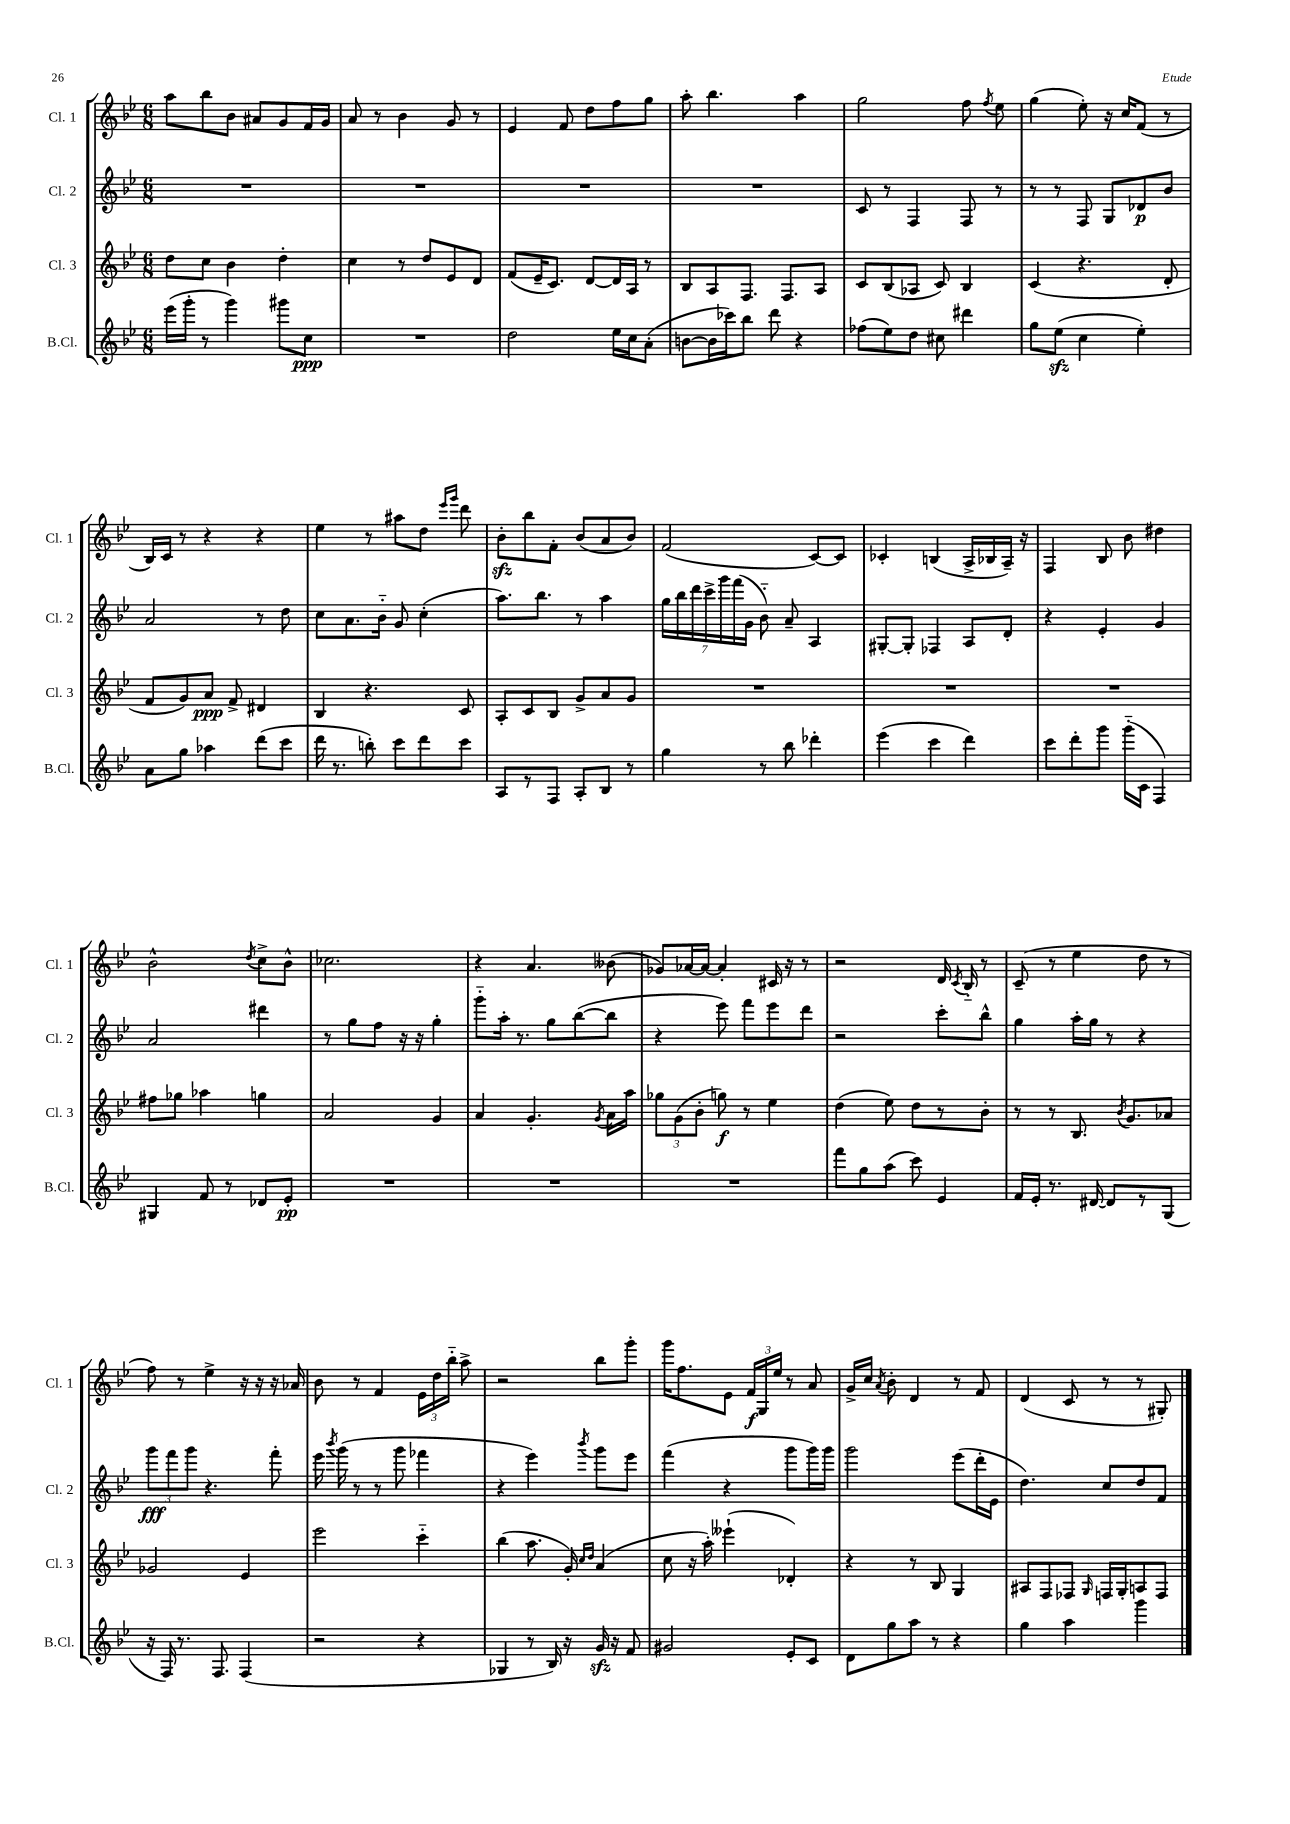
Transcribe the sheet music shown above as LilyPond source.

<<
\new StaffGroup <<
\new Staff = "s0" \with { instrumentName = "Cl. 1" shortInstrumentName = "Cl. 1" } {
    \clef treble \key bes \major \numericTimeSignature \time 6/8
    \autoBeamOff a''8[ bes''8 bes'8] ais'8[ g'8 f'16 g'16] |
    a'8 r8 bes'4 g'8 r8 |
    ees'4 f'8 d''8[ f''8 g''8] |
    a''8-. bes''4. a''4 |
    g''2 f''8 \acciaccatura { f''8 } ees''8 |
    g''4( ees''8-.) r16 c''16[ f'8]( r8 |
    bes16[) c'16] r8 r4 r4 |
    ees''4 r8 ais''8[ d''8] \grace { ees'''16[ g'''16] } d'''8 |
    bes'8[-.\sfz bes''8 f'8]-. bes'8[( a'8 bes'8]) |
    f'2( c'8[~) c'8] |
    ces'4-. b4( a16[-> bes16 a16]--) r16 |
    f4 bes8 bes'8 dis''4 |
    bes'2-^ \acciaccatura { d''8 } c''8[-> bes'8]-^ |
    ces''2. |
    r4 a'4. beses'8( |
    ges'8[) aes'16~ aes'16]~ aes'4-. cis'16 r16 r8 |
    r2 d'16 \acciaccatura { c'8 } bes16-_ r8 |
    c'8--( r8 ees''4 d''8 r8 |
    f''8) r8 ees''4-> r16 r16 r16 aes'16 |
    bes'8 r8 f'4 \tuplet 3/2 { ees'16[ d''16 bes''16]-_ } a''8-> |
    r2 bes''8[ g'''8]-. |
    g'''16[ f''8. ees'8] \tuplet 3/2 { f'16[\f g16 ees''16] } r8 a'8 |
    g'16[-> c''16] \acciaccatura { a'8 } bes'8-. d'4 r8 f'8 |
    d'4( c'8 r8 r8 gis8-.) \bar "|." |
}
\new Staff = "s1" \with { instrumentName = "Cl. 2" shortInstrumentName = "Cl. 2" } {
    \clef treble \key bes \major \numericTimeSignature \time 6/8
    \autoBeamOff R2. |
    R2. |
    R2. |
    R2. |
    c'8 r8 f4 f8 r8 |
    r8 r8 f8 g8[ des'8\p bes'8] |
    a'2 r8 d''8 |
    c''8[ a'8. bes'16]-_ g'8 c''4-.( |
    a''8.[) bes''8.] r8 a''4 |
    \tuplet 7/4 { g''16[ bes''16 d'''16 c'''16-> g'''16 f'''16( g'16] } bes'8-_) a'8-- a4 |
    gis8[~-. gis8]-. fes4 a8[ d'8]-. |
    r4 ees'4-. g'4 |
    a'2 dis'''4 |
    r8 g''8[ f''8] r16 r16 g''4-. |
    g'''8[-_ a''16]-. r8. g''8[ bes''8~( bes''8] |
    r4 ees'''8) f'''8[ ees'''8 d'''8] |
    r2 c'''8[-. bes''8]-^ |
    g''4 a''16[-. g''16] r8 r4 |
    \tuplet 3/2 { g'''8[\fff f'''8 g'''8] } r4. f'''8-. |
    ees'''16 \acciaccatura { bes'''8 } g'''16( r8 r8 g'''8 fes'''4 |
    r4 ees'''4) \acciaccatura { bes'''8 } g'''8[ ees'''8] |
    f'''4( r4 g'''8[ g'''16) g'''16] |
    g'''2 ees'''8[( d'''16-. ees'16] |
    d''4.) c''8[ d''8 f'8] \bar "|." |
}
\new Staff = "s2" \with { instrumentName = "Cl. 3" shortInstrumentName = "Cl. 3" } {
    \clef treble \key bes \major \numericTimeSignature \time 6/8
    \autoBeamOff d''8[ c''8] bes'4 d''4-. |
    c''4 r8 d''8[ ees'8 d'8] |
    f'8[( ees'16-- c'8.]) d'8[~ d'16 a16] r8 |
    bes8[ a8 f8.] f8.[ a8] |
    c'8[ bes8( aes8] c'8) bes4 |
    c'4( r4. d'8-. |
    f'8[ g'8) a'8]\ppp f'8-> dis'4 |
    bes4 r4. c'8 |
    a8[-. c'8 bes8] g'8[-> a'8 g'8] |
    R2. |
    R2. |
    R2. |
    fis''8[ ges''8] aes''4 g''4 |
    a'2 g'4 |
    a'4 g'4.-. \acciaccatura { g'8 } a'16[ a''16] |
    \tuplet 3/2 { ges''8[ g'8( bes'8]-. } g''8\f) r8 ees''4 |
    d''4( ees''8) d''8[ r8 bes'8]-. |
    r8 r8 bes8. \acciaccatura { bes'8 } g'8.[ aes'8] |
    ges'2 ees'4 |
    ees'''2 c'''4-_ |
    bes''4( a''8. g'16-.) \grace { c''16[ d''16] } a'4( |
    c''8 r16 a''16-.) eeses'''4-!( des'4-.) |
    r4 r8 bes8 g4 |
    ais8[ f8 fes8] \grace { g16 } f16[ g16-. a8 f8] \bar "|." |
}
\new Staff = "s3" \with { instrumentName = "B.Cl." shortInstrumentName = "B.Cl." } {
    \clef treble \key bes \major \numericTimeSignature \time 6/8
    \autoBeamOff ees'''16[( g'''16]-. r8 g'''4) gis'''8[ c''8]\ppp |
    R2. |
    d''2 ees''16[ c''16 a'8]-.( |
    b'8[~ b'16 ces'''16) bes''8] d'''8 r4 |
    fes''8[( ees''8) d''8] cis''8 dis'''4 |
    g''8[ ees''8]\sfz( c''4 ees''4-.) |
    a'8[ g''8] aes''4 d'''8[( c'''8] |
    d'''16 r8. b''8-.) c'''8[ d'''8 c'''8] |
    a8[ r8 f8] a8[-. bes8] r8 |
    g''4 r8 bes''8 des'''4-. |
    ees'''4( c'''4 d'''4) |
    c'''8[ d'''8-. g'''8] g'''16[-_( c'16] f4) |
    gis4 f'8 r8 des'8[ ees'8]-.\pp |
    R2. |
    R2. |
    R2. |
    f'''8[ g''8 a''8]( c'''8) ees'4 |
    f'16[ ees'16]-. r8. dis'16~ dis'8[ r8 g8]( |
    r16 f16) r8. f8. f4( |
    r2 r4 |
    ges4 r8 bes16) r16 g'16\sfz r16 f'8 |
    gis'2 ees'8[-. c'8] |
    d'8[ g''8 a''8] r8 r4 |
    g''4 a''4 g'''4 \bar "|." |
}
>>
>>
\layout { \context { \Score \remove "Bar_number_engraver" } }
